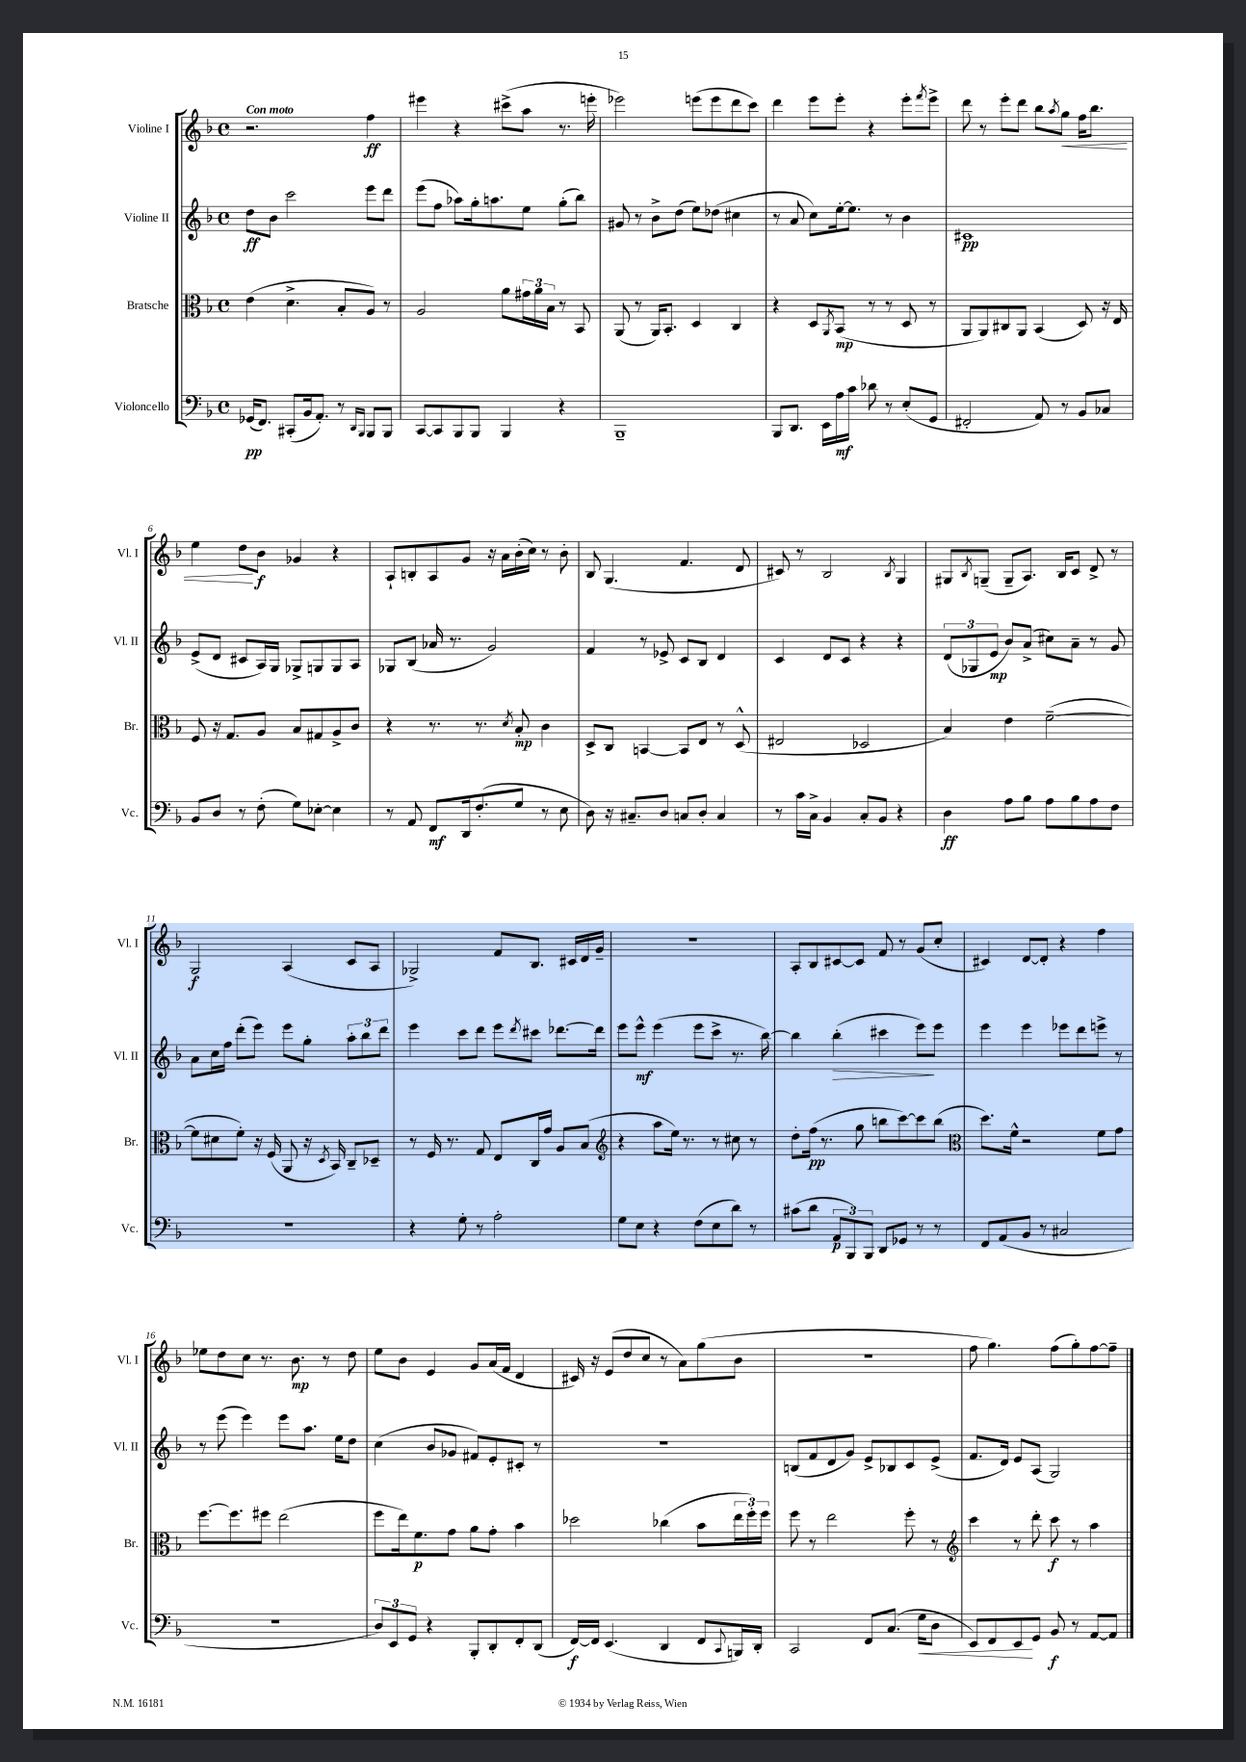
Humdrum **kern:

**kern	**kern	**kern	**kern
*staff4	*staff3	*staff2	*staff1
*clefF4	*clefC3	*clefG2	*clefG2
*k[b-]	*k[b-]	*k[b-]	*k[b-]
*M4/4	*M4/4	*M4/4	*M4/4
*met(c)	*met(c)	*met(c)	*met(c)
(16GG-/LK	(4e\	8dd\L	2.r
8.FF/J)	.	.	.
.	.	8b-\J	.
(8CC#'/L	4.d^\	2ccc\	.
16BB-/k	.	.	.
8.AA'/J)	.	.	.
8r	8B-'/L	.	.
16qqDD/LL	.	.	.
16qqBBB-/JJ	.	.	.
8BBB-/L	8A/J)	8eee\L	4ff\
8BBB-/J	8r	8ddd\J	.
=	=	=	=
[8CC/L	2A/	(8eee\L	4eee#\
8CC/]	.	8ff\J	.
8BBB-/	.	8aa-\L)	4r
8BBB-/J	.	16gg'\k	.
.	.	8.aa\	.
4BBB-/	8a\L	.	(8ccc#^\L
.	24g#\L	8ee\J	8aa\J
.	24a\	.	.
.	24B-\JJ	.	.
4r	8r	(8gg'\L	8.r
.	8BB-/	8bb-\J)	.
.	.	.	16eee'\
=	=	=	=
1BBB-~	(8AA/	8g#/	2eee-\)
.	8r	8r	.
.	16AA/LK)	8b-^\L	.
.	8.BB-'/J	.	.
.	.	(8dd\J	.
.	4D/	8ee\L)	(8eee\L
.	.	(8dd-\J	8eee\
.	4C/	4cc#\	8ddd\
.	.	.	8ccc\J)
=	=	=	=
8BBB-/L	4r	8r	4ddd\
8.DD/J	.	8a/	.
.	8D/L	8cc\L)	8eee\L
16EE\LL	.	.	.
.	8qAA/	.	.
16A\	(8BB-/J	[16ee'\k	8eee'\J
16c\JJ	.	8.ee\]J	.
8d-\	8r	.	4r
8r	8r	8r	.
(8E'/L	8D/	4b-\	8eee'\L
.	.	.	8qfff/
8GG/J	8r	.	8eee^\J
=	=	=	=
2FF#'/	8AA/L	1c#	8ddd\
.	8AA/)	.	8r
.	8C#/	.	8eee'\L
.	8AA/J	.	8ddd\J
8AA/)	(4BB-/	.	8bb-\L
.	.	.	8qaa/
8r	.	.	8gg\J
8BB-/L	8D/)	.	16ff\LK
.	.	.	8.bb-\J
8C-/J	16r	.	.
.	16E/	.	.
=	=	=	=
8BB-/L	8F/	(8e^/L	4ee\
8D/J	16r	8d/J	.
.	8.G/L	.	.
8r	.	8c#/L	8dd\L
(8F'\	8A/J	16A/L)	8b-\J
.	.	16G/JJ	.
8G\L)	8B-/L	8G-^/L	4g-/
[8E-'\J	8G#/	8G/	.
4E-\]	8A^/	8G/	4r
.	8c/J	8A/J	.
=	=	=	=
8r	4r	8G-/L	8A`/L
8AA/	.	(8B-/J	8B'/
8FF/L	8.r	16a-/	8A/
.	.	8.r	.
16DD/k	.	.	8g/J
(8.F'/	8.r	.	.
.	.	2g/)	16r
.	.	.	16a\LL
.	8qd/	.	.
8G/J	8B-'/	.	(16b-'\
.	.	.	16cc\JJ)
8r	4c\	.	8r
8E\	.	.	8b-'\
=	=	=	=
8D\)	8D^/L	4f/	8B-/
16r	8C/J	.	(4.G/
8.C#~/L	.	.	.
.	[4BB/	8r	.
8D/J	.	8e-^/	.
8C/L	8BB/]L	8c/L	4.f/
8D'/J	8E/J	8B-/J	.
4C/	8r	4d/	.
.	(8D^^/	.	8d/
=	=	=	=
8r	2E#/	4c/	8c#/)
16c\LL	.	.	8r
16C^\JJ	.	.	.
4BB-/	.	8d/L	2B-/
.	.	8c/J	.
8C'/L	2D-/	4r	.
8BB-/J	.	.	.
.	.	.	8qB-/
4r	.	4r	4G/
=	=	=	=
4D\	4B-/)	(12d/L	8G#/L
.	.	12G-/	.
.	.	.	8qB-/
.	.	.	(8G~/J
.	.	12e/J	.
8A\L	4e\	8b-/L)	8G~/L
8B-\J	.	(8a^/J	8.A/J)
8A\L	([2f~\	8cc#\L)	.
.	.	.	16B-/LK
8B-\	.	8a~\J	8c/J
8A\	.	8r	8d^/
8F\J	.	8g/	8r
=	=	=	=
1r	8f\]L	8a\L	2G/
.	8d#\	16cc\L	.
.	.	16ff\JJ	.
.	8f'\J)	(8ddd'\L	.
.	16r	8eee\J)	.
.	(16F/	.	.
.	8AA/	8eee\L	(4A/
.	16r	8gg'\J	.
.	8qD/	.	.
.	16BB-/)	.	.
.	8C~/L	12aa'\L	8c/L
.	.	12bb-\	.
.	8D-~/J	.	8A/J
.	.	12ddd\J	.
=	=	=	=
4r	8r	4eee\	2G-^/)
.	16F/	.	.
.	8.r	.	.
8G'\	.	8ccc\L	.
8r	8G/	8ddd\J	.
2A'\	8E/L	8eee\L	8f/L
.	.	8qddd/	.
.	16C/L	8ccc#\J	8.B-/J
.	16g/JJ	.	.
.	8A/L	[8.ddd-\L	.
.	.	.	16c#/LL
.	(8B-/J	.	16d/
.	.	16ddd-\]Jk	16g~/JJ
=	=	=	=
*	*clefG2	*	*
8G\L	4r	8eee\L	1r
8E\J	.	8eee^^\J	.
4r	8aa\L	(4eee\	.
.	16ee\Jk)	.	.
.	8.r	.	.
(8F\L	.	8eee\L	.
8E\	8r	8ccc^\J	.
8d\J)	8cc#\	8.r	.
8r	8r	.	.
.	.	[16bb-\)	.
=	=	=	=
(8c#\L	8dd'\L	4bb-\]	8A'/L
8d\J	(16ff\Jk	.	8B-/
.	8.r	.	.
12AA/L	.	(4bb-'\	[8c#/
12BBB-/)	.	.	.
.	8gg\	.	8c#/]J
12BBB-/J	.	.	.
8DD/L	8bb\L	4ccc#\	8f/
8GG-/J	[8ccc\)	.	8r
8r	8ccc\]	8eee\L)	(8g/L
8r	(8bb\J	8eee\J	8cc'/J
=	=	=	=
*	*clefC3	*	*
8FF/L	8.dd\L)	4eee\	4c#/)
(8AA/	.	.	.
.	16f^^\Jk	.	.
8BB-/J	2r	4eee\	[8d/L
8r	.	.	8d'/]J
2C#/	.	8eee-\L	4r
.	.	8ddd\	.
.	8f\L	8eee^\J	4ff\
.	8g\J	8r	.
=	=	=	=
1r	[8.ff\L	8r	8ee-\L
.	.	(8eee\	8dd\
.	8.ff\]	.	.
.	.	4eee\)	8cc\J
.	8ff#\J	.	8.r
.	(2ee\	8eee\L	.
.	.	.	8.b-\
.	.	8.aa\J	.
.	.	.	8r
.	.	16ee\LK	.
.	.	8dd\J	8dd\
=	=	=	=
12D/L)	8ff\L	(4cc\	8ee\L
12EE/	.	.	.
.	16ee\k)	.	8b-\J
12GG/J	.	.	.
.	8.f\	.	.
4r	.	8b-/L	4e/
.	8g\J	8g-/J	.
8BBB-'/L	8a\L	8f#/L)	8g/L
8DD'/	8g'\J	8e'/	(16a/L
.	.	.	16f/JJ
8FF'/	4b-\	8c#'/J	4d/
(8DD/J	.	8r	.
=	=	=	=
[16FF/LL)	2dd-\	1r	16c#/)
16FF/]JJ	.	.	16r
(4.EE/	.	.	(8e/L
.	.	.	8dd/
.	.	.	8cc/J
4DD/	(4cc-\	.	8r
.	.	.	8a\L)
8FF/L	8b-\L	.	(8gg\
8qqCC/	.	.	.
16BBB/L)	24ee\L	.	8b-\J
.	24ff'\)	.	.
16DD'/JJ	.	.	.
.	24ff\JJ	.	.
=	=	=	=
2CC/	8ff\	(8B/L	1r
.	8r	8f/	.
.	2ee\	8d/	.
.	.	8g/J)	.
8FF/L	.	8e^/L	.
(8.C/J	.	8B-/	.
.	8ff'\	8c/	.
16G\LK	.	.	.
8D\J	8r	(8e^/J	.
=	=	=	=
*	*clefG2	*	*
8EE/L)	4ccc\	8.f/L	8ff\
8FF/	.	.	4.gg\)
.	.	16d/Jk)	.
8EE/	8r	8e/L	.
8GG/J	8ddd'\	(8A/J	.
8BB-/	8ccc\	2G/)	(8ff\L
8r	8r	.	8gg'\)
[8AA/L	4aa\	.	[8ff\
8AA/]J	.	.	8ff~\]J
==	==	==	==
*-	*-	*-	*-
